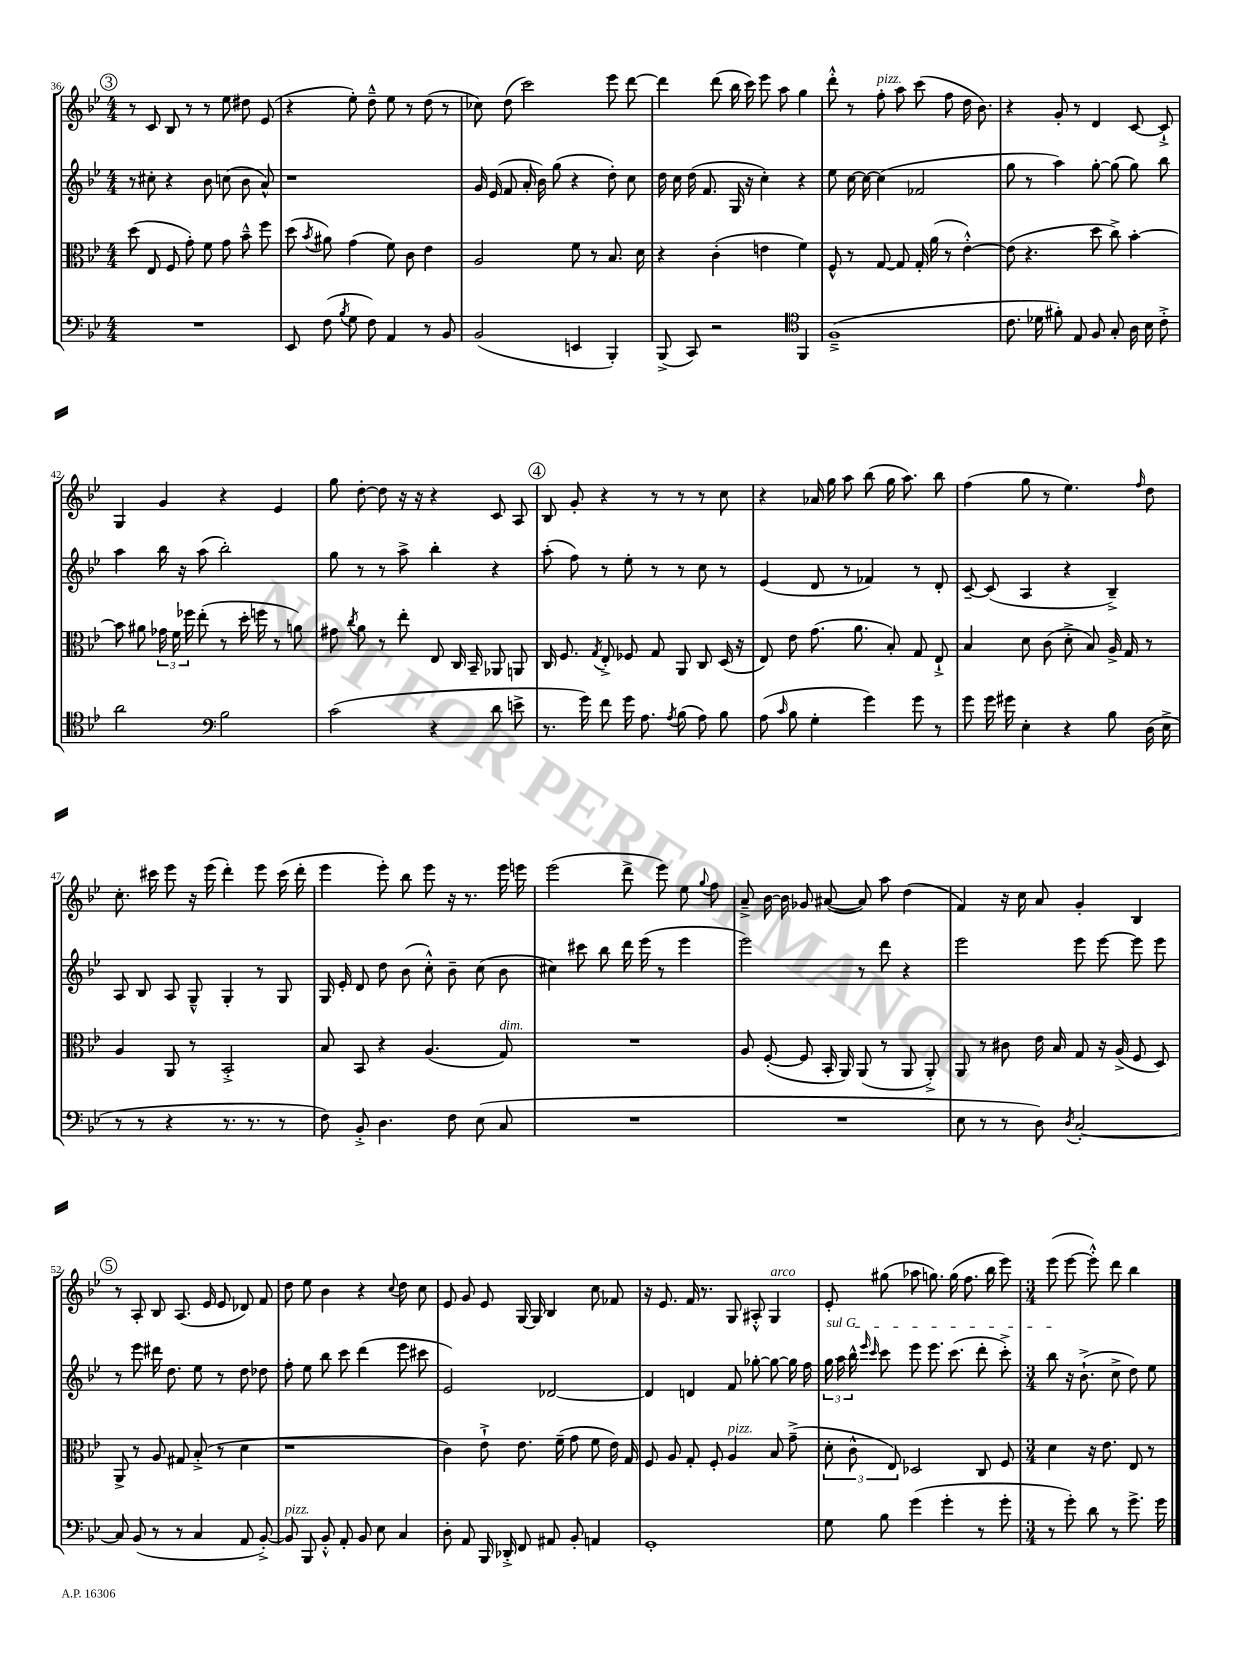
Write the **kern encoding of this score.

**kern	**kern	**kern	**kern
*staff4	*staff3	*staff2	*staff1
*clefF4	*clefC3	*clefG2	*clefG2
*k[b-e-]	*k[b-e-]	*k[b-e-]	*k[b-e-]
*M4/4	*M4/4	*M4/4	*M4/4
1r	(8dd	8r	8r
.	8E-	8cc#'	8c
.	8F	4r	8B-
.	8g')	.	8r
.	8f	8b-	8r
.	8g	(8cc	8ee-
.	8b-~^^	8b-	8dd#
.	8ff	8a^^)	(8e-
=	=	=	=
8EE-	(8dd	1r	4r
.	8qb-	.	.
(8F	8a#)	.	.
8qB-	.	.	.
8G	(4g	.	8ee-')
8F)	.	.	8dd~^^
4AA	8f)	.	8ee-
.	8c	.	8r
8r	4e-	.	(8dd
8BB-	.	.	8r
=	=	=	=
(2BB-	2A	16g	8cc-)
.	.	(16e-	.
.	.	8f	(8dd
.	.	16a'	2ccc)
.	.	16b-)	.
.	.	(8gg	.
4EE	8f	4r	.
.	8r	.	.
4BBB-')	8.B-	8dd')	8eee-
.	.	8cc	[8ddd
.	16d	.	.
=	=	=	=
(8BBB-^	4r	16dd	4ddd]
.	.	16cc	.
8CC)	.	(16dd	.
.	.	8.f	.
2r	(4c'	.	(8ddd
.	.	16G	16bb-
.	.	16r	16ccc)
.	4e	4cc')	8eee-
.	.	.	8aa
*clefC4	*	*	*
4FF	4f)	4r	4gg
=	=	=	=
(1F~^	8F^^	8ee-	8ddd'^^
.	8r	[16cc	8r
.	.	16cc_	.
.	[8G	(4cc]	8ff'
.	8G]	.	8aa
.	16G'	2f-	(8ccc
.	(16a	.	.
.	8r	.	8ff
.	[4e-'^^)	.	16dd
.	.	.	8.b-)
=	=	=	=
8.c	(8e-]	8gg	4r
.	4.r	8r	.
16d-	.	.	.
8f#')	.	4aa)	8g'
8E-	.	.	8r
8F	8dd	[8gg'	4d
8G'	8cc^)	(8gg]	.
16A	[4b-'	8gg)	[8c
16B-	.	.	.
8c'^	.	8bb-	8c`^]
=	=	=	=
2a	8b-]	4aa	4G
.	8a#	.	.
.	24g-	16bb-	4g
.	24f	.	.
.	.	16r	.
.	24ff-	.	.
.	(8ee-'	(8aa	.
*clefF4	*	*	*
2B-	8r	2bb-')	4r
.	16dd'	.	.
.	16ff	.	.
.	8r	.	4e-
.	8a)	.	.
=	=	=	=
(2c	8g#	8gg	8gg
.	8qcc	.	.
.	8a	8r	[8dd'
.	8r	8r	8dd]
.	8ee-'	8aa^	16r
.	.	.	16r
4r	8E-	4bb-'	4r
.	16C	.	.
.	16BB-~	.	.
8d	8AA-	4r	8c
8e^	8AA	.	8A
=	=	=	=
8.r	16C	(8aa'	8B-
.	8.F	.	.
.	.	8ff)	8g'
16g)	.	.	.
.	8qG	.	.
8f	8E-'^	8r	4r
16g	8F-	8ee-'	.
8.A	.	.	.
.	8G	8r	8r
8qA	.	.	.
(8B-	8AA	8r	8r
8A)	8C	8cc	8r
8B-	(16D	8r	8cc
.	16r	.	.
=	=	=	=
(8A	8E-)	(4e-	4r
16qqc	.	.	.
8B-	8e-	.	.
4G'	(8.g	8d	16a-
.	.	.	16gg
.	.	8r	8aa
.	8.a	.	.
4g)	.	4f-)	(8bb-
.	8B-')	.	16gg
.	.	.	8.aa)
8g	8G	8r	.
8r	8E-`^	8d'	8bb-
=	=	=	=
8g	4B-	[8c~	(4ff
16g	.	(8c]	.
16g#	.	.	.
4E-'	8d	4A	8gg
.	(8c	.	8r
4r	8d'^	4r	4.ee-)
.	8B-)	.	.
8B-	16A^	4B-~^)	.
.	16G	.	.
.	.	.	16qqff
(16D	8r	.	8dd
16E-^	.	.	.
=	=	=	=
8r	4A	8A	8.cc'
8r	.	8B-	.
.	.	.	16ccc#
4r	8AA	8A	8eee-
.	8r	8G~^^	16r
.	.	.	(16eee-
8.r	2BB-'^	4G'	4ddd')
8.r	.	.	.
.	.	8r	8eee-
8r	.	8G	(16ccc#
.	.	.	16ddd'
=	=	=	=
8F)	8B-	16G	4eee-
.	.	16e-'	.
8BB-'^	8BB-	8d	.
4.D	4r	8dd	8eee-')
.	.	(8b-	8bb-
.	(4.A	8cc'^^)	8eee-
8F	.	8b-~	16r
.	.	.	8.r
(8E-	.	(8cc	.
8C	8G)	8b-	16eee-
.	.	.	16eee
=	=	=	=
1r	1r	4cc#)	(2eee-
.	.	8ccc#	.
.	.	8bb-	.
.	.	16ddd	8ddd^
.	.	(16eee-	.
.	.	8r	8eee-)
.	.	4eee-	8ee-
.	.	.	8qqgg
.	.	.	8ff
=	=	=	=
1r	8A	2eee-)	8a~^
.	([8F'	.	[16b-
.	.	.	16b-]
.	8F]	.	8g-
.	16BB-'	.	([8a#
.	16AA)	.	.
.	(8AA	8r	8a#])
.	8r	8ddd	8aa
.	8AA	4r	(4dd
.	8AA'^)	.	.
=	=	=	=
8E-	8AA	2eee-	4f)
8r	8r	.	.
8r	8c#	.	16r
.	.	.	16cc
8D)	16e-	.	8a
.	16B-	.	.
8qD	.	.	.
[2C'	8G	8eee-	4g'
.	16r	[8eee-	.
.	(16A^	.	.
.	8F	8eee-]	4B-
.	8D)	8eee-	.
=	=	=	=
8C]	8AA^	8r	8r
(8BB-	8r	8eee-	8A'
8r	8A	16ddd#	8B-
.	.	8.dd	.
8r	8G#	.	(8.A
4C	(8B-'^	8ee-	.
.	.	.	16e-
.	8r	8r	8e-
8AA	4d	8dd	8d-)
[8BB-'^)	.	8dd-	8f
=	=	=	=
8BB-]	1r	8ff'	8dd
8BBB-	.	8ee-	8ee-
8BB-'^^	.	8bb-	4b-
8AA'	.	8ccc	.
8BB-	.	(4ddd	4r
8E-	.	.	.
.	.	.	8qqcc
4C	.	8eee-	8dd
.	.	8ccc#	8cc
=	=	=	=
8D'	4c)	2e-)	8e-
8AA	.	.	8g
16BBB-	8e-`^	.	8e-
16DD-'^	.	.	.
8FF	8.e-	.	[16G
.	.	.	16G]
8AA#	.	[2d-	4B-
.	(16f~	.	.
8BB-'	8g	.	.
4AA	8f	.	8cc
.	16e-)	.	8f-
.	16G	.	.
=	=	=	=
1GG'	8F	4d-]	16r
.	.	.	8.e-
.	8A	.	.
.	8G'	4d	16f
.	.	.	8.r
.	8F'	.	.
.	4A	8f	8G
.	.	[8gg-'	8A#'^^
.	8B-	8gg-_	4G
.	(8g~^	16gg-]	.
.	.	16ff	.
=	=	=	=
8G	12d'	24gg	8e-'
.	.	24aa	.
.	12c^^	24bb-^^	.
.	.	16qqeee-	.
.	.	16qqccc	.
8B-	.	8ccc	(8gg#
.	12E-)	.	.
(4g	2D-	8eee-	8aa-
.	.	8.eee-	8.gg)
4g'	.	.	.
.	.	(8.ccc	(16gg
.	.	.	8.ff
8r	8C	8ddd'	.
.	.	.	16bb-
8g'	8F	8ccc'^)	8eee-)
=	=	=	=
*M3/4	*M3/4	*M3/4	*M3/4
8r	4d	8bb-	(8eee-
8g')	.	16r	[8eee-
.	.	(8.b-`^	.
8d	16r	.	8eee-'^^])
.	8.e-	.	.
8r	.	8cc^	8ddd
8.g^	8E-	8dd)	4bb-
.	8r	8ee-	.
16g	.	.	.
==	==	==	==
*-	*-	*-	*-
